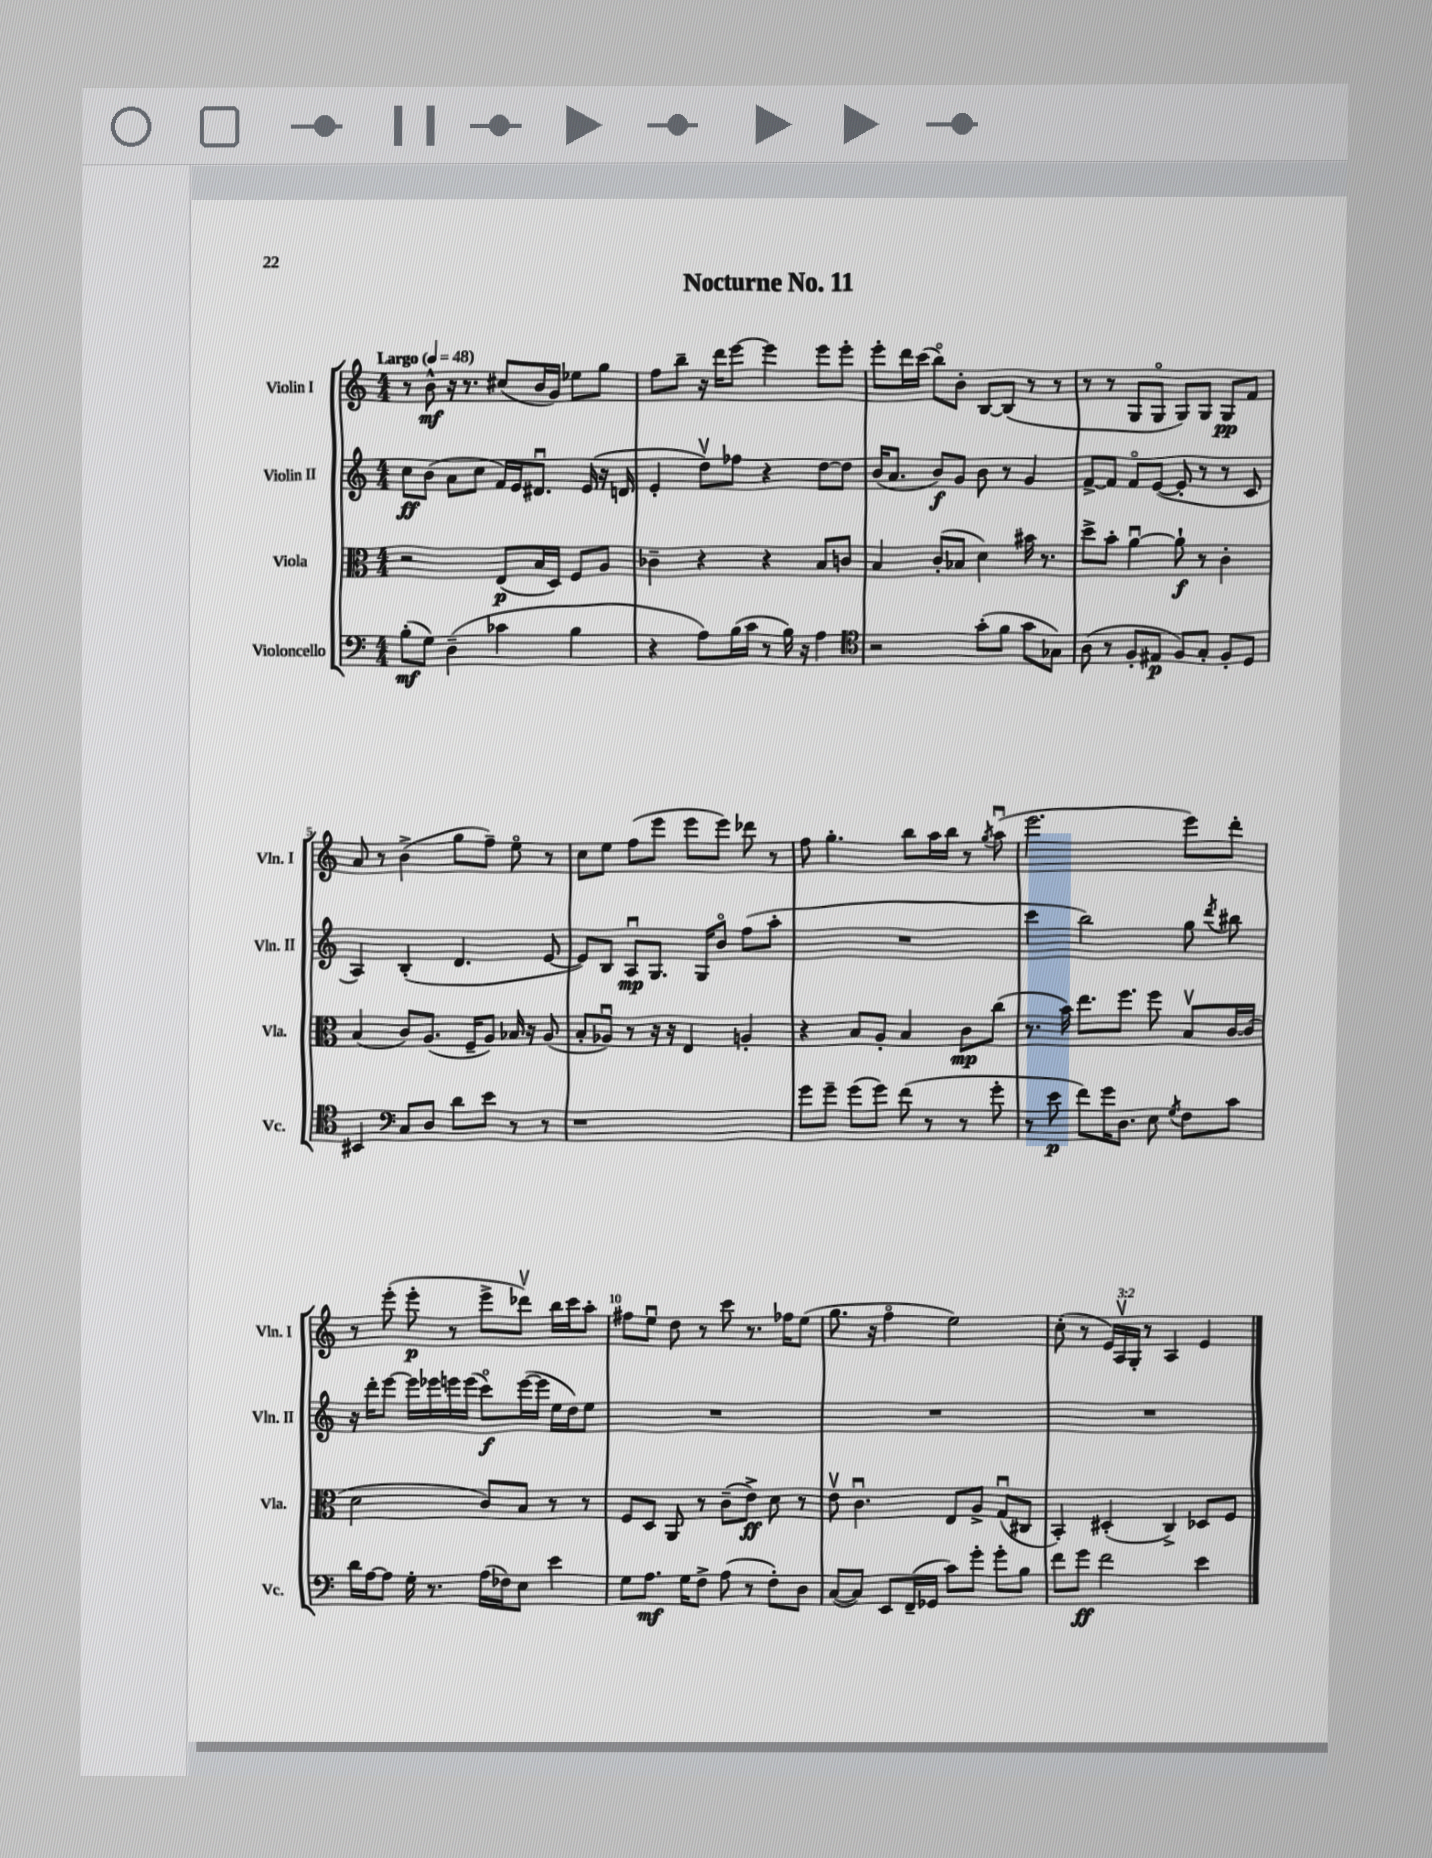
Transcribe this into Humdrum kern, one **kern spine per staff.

**kern	**kern	**kern	**kern
*staff4	*staff3	*staff2	*staff1
*clefF4	*clefC3	*clefG2	*clefG2
*k[]	*k[]	*k[]	*k[]
*M4/4	*M4/4	*M4/4	*M4/4
*MM48	*MM48	*MM48	*MM48
(8B'\L	2r	8cc\L	8r
8G\J)	.	(8b\J	8b^^\
(4D~\	.	8a\L	16r
.	.	.	8.r
.	.	8cc\J	.
4c-\	(8E/L	16f/LL)	(8cc#/L
.	.	16e/J	.
.	16B/L	8.d#u/J	16b/L
.	16D/JJ)	.	16g/JJ)
4B\	8F/L	.	8ee-\L
.	.	(16e/	.
.	8A/J	16r	8gg\J
.	.	16d/	.
=	=	=	=
4r	4c-~\	4e'/	8ff\L
.	.	.	8bb~\J
8A\L)	4r	8ddv\L)	16r
.	.	.	16ddd\LK
(16B\L	.	8ff-\J	[8eee\J
16c\JJ	.	.	.
8r	4r	4r	4eee\]
16B\)	.	.	.
16r	.	.	.
4A\	8B/L	[8dd\L	8eee\L
.	8c/J	8dd\]J	8eee'\J
=	=	=	=
*clefC4	*	*	*
2r	4B/	(16b/LK	8eee'\L
.	.	8.a/J	.
.	.	.	16ddd\L
.	.	.	(16ccc\JJ
.	(8c'/L	8b/L)	8bbo\L)
.	8B-/J	8g/J	8b'\J
(8g'\L	4d\)	8b\	[8B/L
8f\J	.	8r	(8B/]J
8g\L	16b#\	4g/	8r
.	8.r	.	.
8G-\J)	.	.	8r
=	=	=	=
(8A\	8dd^\L	[8f^/L	8r
8r	8b'\J	8f/]J	8r
8F'/L	[4au\	8fo/L	8G/L
8E#/J	.	([8e/J	8Go/J
8F/L)	8a`\]	8e'/]	8G/L)
8G'/J	8r	8r	8G/J
8F'/L	4c'\	8r	8G/L
8D/J	.	8c/	8f/J
=	=	=	=
4BB#/	(4B/	4A/)	8a/
.	.	.	8r
*clefF4	*	*	*
8C/L	8c/L)	(4B'/	(4b^\
8D/J	(8.A/J	.	.
8d\L	.	4.d/	8gg\L
.	16F~/LK	.	.
8e\J	8A/J)	.	8ff~\J)
8r	16B-/	.	8eeo\
.	16r	.	.
8r	(8A/	[8e/	8r
=	=	=	=
1r	8B'/L	8e/]L)	8cc\L
.	8A-u/J)	8B/J	8ee\J
.	8r	8Au/L	(8ff\L
.	16r	8.G/J	8eee\J
.	16r	.	.
.	4E/	.	8eee\L
.	.	16G/LK	.
.	.	8bo/J	8eee\J)
.	4A'/	(8ff\L	8ddd-\
.	.	8aa'\J	8r
=	=	=	=
8g\L	4r	1r	8ff\
8g~\J	.	.	4.gg'\
(8g\L	8B/L	.	.
8g\J)	8A'/J	.	.
(8f\	4B/	.	8bb\L
8r	.	.	16aa\L
.	.	.	16bb\JJ
8r	8c\L	.	8r
.	.	.	8qgg/
8g'\	(8cc\J	.	(8aau\
=	=	=	=
8r	8.r	4ccc\	2.eee\
8e\	.	.	.
.	16b\)	.	.
8f\L)	8.ee\L	2bb\)	.
16g\K	.	.	.
8.D\J	8.ff\J	.	.
8E\	8ff\	.	.
8qG/	.	.	.
8F\L	8Bv/L	8gg\	8eee\L)
.	.	8qddd/	.
8c\J	[16c/L	8bb#\	8ddd'\J
.	(16c/]JJ	.	.
=	=	=	=
16d\LL	2d\	16r	8r
[16A\J	.	16ddd'\LK	.
8A\]J	.	[8eee\J	(8eee'\
16G'\	.	16eee\]LL	8eee'\
8.r	.	16eee-\	.
.	.	16eee\	8r
.	.	(16eee\JJ	.
(16A\LL	8c/L)	8ccco\L)	8eee^\L
16F-\J)	.	.	.
8E\J	8B/J	([16eee\L	8ddd-v\J)
.	.	16eee\]JJ	.
4e\	8r	16ee\LL	16bb\LL
.	.	16dd\J)	16ccc\J
.	8r	8ee\J	8aa'\J
=	=	=	=
8G\L	8F/L	1r	8ff#\L
8.A\J	8D/J	.	8eeu\J
.	8AA/	.	8dd\
16G\LK	.	.	.
8F^\J	8r	.	8r
(8A\	(8c~\L	.	8ccc\
8r	8e^\J)	.	8.r
8F'\L)	8d\	.	.
.	.	.	16ff-\LK
8D\J	8r	.	(8ee\J
=	=	=	=
([8C/L	8ev\	1r	8.gg\
8C/]J)	4.cu\	.	.
.	.	.	16r
8EE/L	.	.	4ffo\
(16FF~/L	.	.	.
16GG-/JJ	.	.	.
8c\L)	8E/L	.	2ee\)
8g'\J	8A^/J	.	.
8g'\L	(8Gu/L	.	.
8B\J	8C#/J	.	.
=	=	=	=
8f\L	4BB'/)	1r	(8cc'\
8g\J	.	.	8r
2f\	(4D#'/	.	24e/LL)
.	.	.	24Av/
.	.	.	24G'/JJ
.	.	.	8r
.	4C^/)	.	4A/
4e\	8D-/L	.	4e/
.	8F/J	.	.
==	==	==	==
*-	*-	*-	*-
